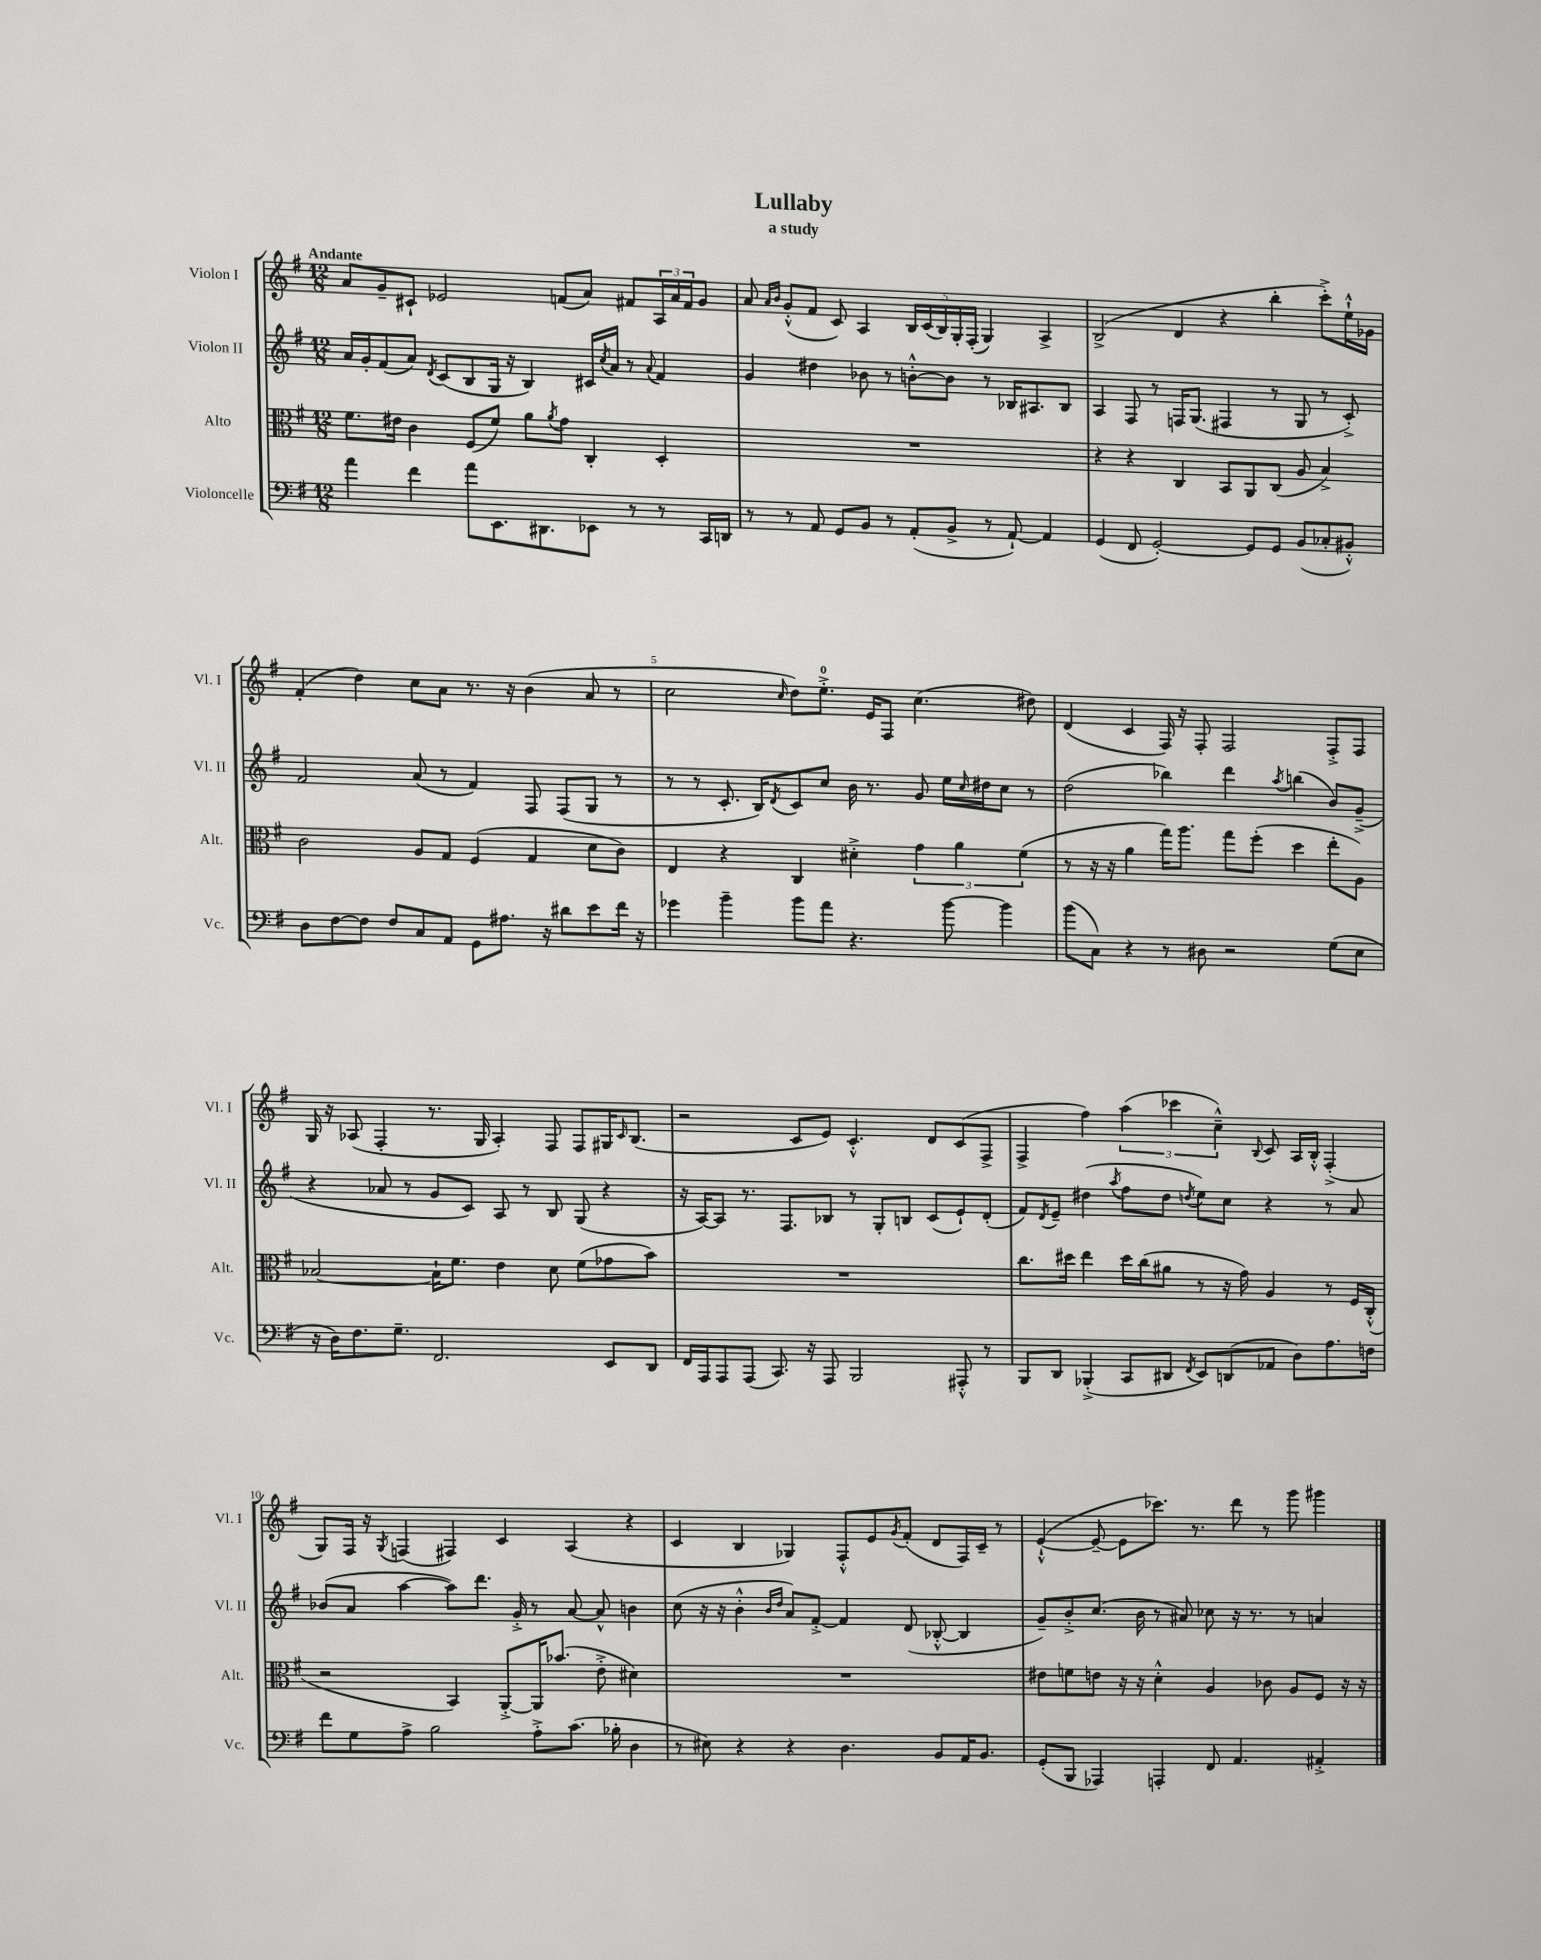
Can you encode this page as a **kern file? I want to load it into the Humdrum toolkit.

**kern	**kern	**kern	**kern
*staff4	*staff3	*staff2	*staff1
*clefF4	*clefC3	*clefG2	*clefG2
*k[f#]	*k[f#]	*k[f#]	*k[f#]
*M12/8	*M12/8	*M12/8	*M12/8
4a	8.f#	16a	8a
.	.	16g'	.
.	.	(8f#	8g~
.	16e#	.	.
4f#	4c	8a)	8c#`
.	.	8qd	.
.	.	(8c	2e-
8a	(8F#	8B	.
8.EE	8f#)	16G	.
.	.	16r	.
.	8a	4B)	.
8.DD#	.	.	.
.	8qa	.	.
.	8g	.	(8f
8EE-	4C'	16c#	8a)
.	.	8qcc	.
.	.	16a	.
8r	.	8r	8f#
.	.	8qqa	.
8r	4D'	4f#	24A
.	.	.	24a
.	.	.	24f#
16CC	.	.	8g
16DD	.	.	.
=	=	=	=
8r	1.r	4g	8a
.	.	.	16qqa
.	.	.	16qqb
8r	.	.	(8g'^^
8AA	.	4dd#	8f#
8GG	.	.	8c)
8BB	.	8b-	4A
8r	.	8r	.
(8AA'	.	[8b'^^	20B
.	.	.	(20c
.	.	.	20B)
8BB^	.	8b]	.
.	.	.	20G'
.	.	.	(20F#'
8r	.	8r	4G)
[8AA`)	.	16B-	.
.	.	8.A#	.
4AA]	.	.	4A^
.	.	8B-	.
=	=	=	=
(4GG	4r	4A	(2B^
8FF#	4r	8F#	.
[2GG')	.	8r	.
.	4C	16F	4d
.	.	(8.G	.
.	8BB	4F#	4r
8GG]	8AA	.	.
8GG	(8C	8r	4bb'
(8BB	8A	8G	.
8C-'	4B^)	8r	8ccc'^)
8BB#'^^)	.	8c'^)	16ee`^^
.	.	.	16g-
=	=	=	=
8D	2c	2f#	(4f#'
[8F#	.	.	.
8F#]	.	.	4dd)
8F#	.	.	.
8C	8A	(8a	8cc
8AA	8G	8r	8a
8GG	(4F#	4f#)	8.r
8.A#	.	.	.
.	.	.	16r
.	4G	8F#	(4b
16r	.	.	.
8d#	.	(8F#	.
8e	8d	8G	8a
16f#	8c)	8r	8r
16r	.	.	.
=	=	=	=
4g-	4E	8r	2cc
.	.	8r	.
4b~	4r	8.c'	.
.	.	16B)	.
.	.	8qd	16qqcc
8b	4C	8c	8dd)
8a	.	8cc	8.ee'^
4.r	4d#'^	16b	.
.	.	8.r	16e
.	.	.	8F#
.	6g	8g	(4.cc
[8b	.	16ee	.
.	6a	.	.
.	.	16qqcc	.
.	.	16dd#	.
4b]	.	8cc	.
.	(6f#	.	.
.	.	8r	8dd#)
=	=	=	=
(8b	8r	(2dd	(4d
8C)	16r	.	.
.	16r	.	.
4r	4a	.	4c
8r	16gg)	4bb-)	16F#)
.	8.aa	.	16r
8D#	.	.	8F#'
2r	8gg	4ddd	2F#
.	(8ff#'	.	.
.	.	8qaa	.
.	4dd	(4bb	.
(8G	8ee'	8b)	8F#'^
8E	8A)	(8g~^	8F#
=	=	=	=
16r	[2B-	4r	16G
16D)	.	.	16r
8.F#	.	.	(8A-
.	.	8a-	4F#'
8.G~	.	.	.
.	.	8r	.
2.FF#	16B-`]	8g	8.r
.	8.f#	.	.
.	.	8c)	.
.	.	.	16G
.	4e	8A	4A-')
.	.	8r	.
.	8d	8B	8F#
.	(8f#	(8G	8F#
8EE	8g-	4r	16G#
.	.	.	16qqc
.	.	.	(8.B
8DD	8b)	.	.
=	=	=	=
16FF#	1.r	16r	2r
16AAA	.	[16A)	.
8AAA	.	8A]	.
(8AAA	.	8.r	.
8.CC)	.	.	.
.	.	8.F#	.
.	.	.	8c
16r	.	.	.
8AAA	.	8B-	8e)
2BBB	.	8r	4.c'^^
.	.	8G'	.
.	.	8B	.
.	.	(8c	8d
8AAA#'^^	.	8e`)	(8c
8r	.	(8d'	8F#^
=	=	=	=
8BBB	8.cc	8f#)	4F#^
.	.	8qd	.
8DD	.	8e~	.
.	16dd#	.	.
(4BBB-'^	4ee	(4dd#	4ff#)
.	.	8qaa	.
8CC	16dd#	8ff#	(6aa
.	(16cc	.	.
8DD#	8a#	8dd#	.
.	.	.	6ccc-
8qFF#	.	8qdd	.
8EE)	8r	8ee)	.
.	.	.	6cc~^^)
(8DD	16r	8cc	.
.	16g)	.	.
.	.	.	8qqB
8AA-	4A	4r	8c
8D)	.	.	16A
.	.	.	16B'^^
8.A	8r	8r	(4F#'^
.	16F#	8a	.
16F	(16C'^^	.	.
=	=	=	=
8f#	2r	(8b-	8G)
8G	.	8a	16F#
.	.	.	16r
.	.	.	8qG
8A^	.	[4aa	(4F
2B	.	.	.
.	4BB)	8aa])	4F#)
.	.	8.ddd	.
.	[8AA'^	.	4c
.	.	16g'^	.
8A'^	16AA]	8r	.
.	(8.b-	.	.
(8.c	.	[8a	(4A
.	8e'^	8a^^]	.
16B-'	.	.	.
4D	4d#)	4b	4r
=	=	=	=
8r	1.r	(8cc	4c
8E#)	.	16r	.
.	.	16r	.
4r	.	4b'^^	4B
.	.	16qqb	.
.	.	16qqdd	.
4r	.	8a)	4G-)
.	.	[8f#'^	.
4.D	.	4f#]	8F#'^^
.	.	.	8e
.	.	.	8qg
.	.	(8d	(8f#'
8BB	.	[8B-'^^	8d
16AA	.	4B-]	16F#)
8.BB	.	.	16c~
.	.	.	8r
=	=	=	=
(8GG'	8e#	8g~)	([4e`^^
8BBB	8f	8b'^	.
4AAA-)	8e	(8.cc	8e~_
.	16r	.	8e]
.	16r	16b	.
4AAA'	4d'^^	8r	8.ccc-)
.	.	8a#)	.
.	.	.	8.r
8FF#	4A	8cc-	.
4.AA	.	16r	8ddd
.	.	8.r	.
.	8c-	.	8r
.	8A	8r	8ggg
4AA#'^	8F#	4a	4ggg#
.	16r	.	.
.	16r	.	.
==	==	==	==
*-	*-	*-	*-
